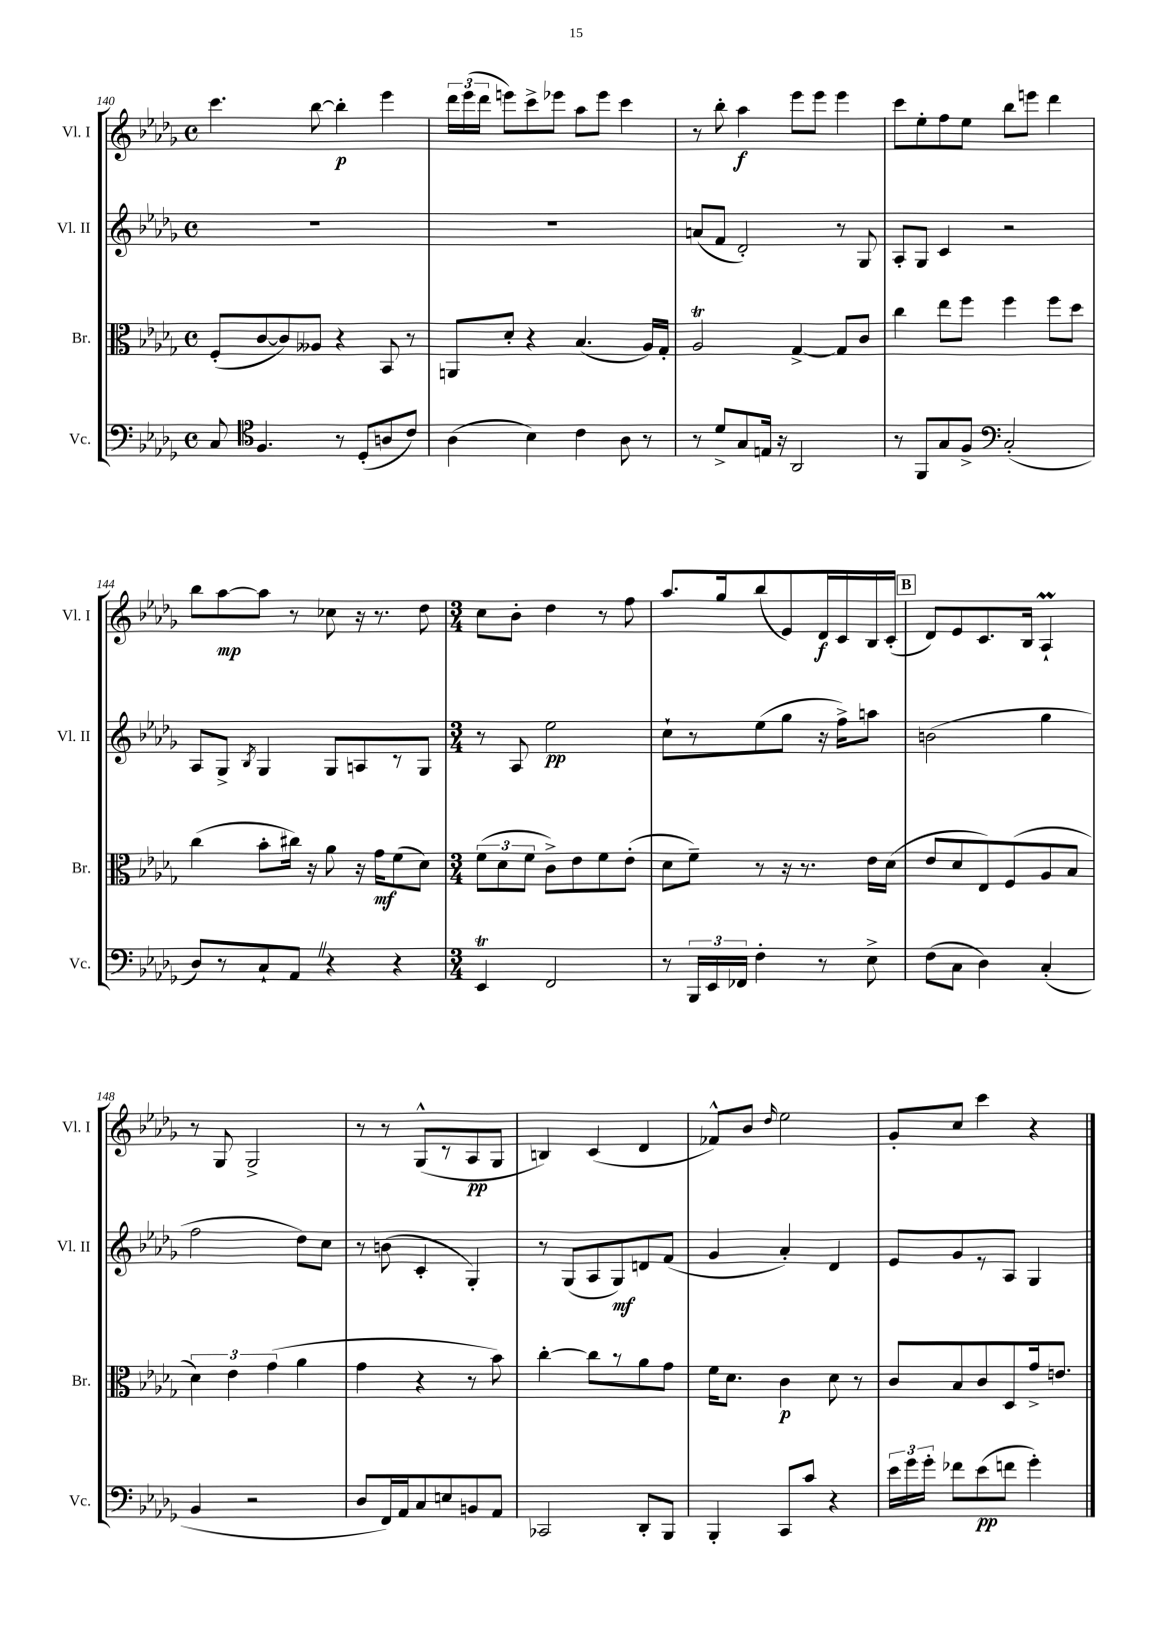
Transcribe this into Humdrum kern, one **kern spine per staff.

**kern	**dynam	**kern	**dynam	**kern	**dynam	**kern	**dynam
*part4	*part4	*part3	*part3	*part2	*part2	*part1	*part1
*staff4	*staff4	*staff3	*staff3	*staff2	*staff2	*staff1	*staff1
*I"Vc.	*	*I"Br.	*	*I"Vl. II	*	*I"Vl. I	*
*I'Vc.	*	*I'Br.	*	*I'Vl. II	*	*I'Vl. I	*
*clefF4	*	*clefC3	*	*clefG2	*	*clefG2	*
*k[b-e-a-d-g-]	*	*k[b-e-a-d-g-]	*	*k[b-e-a-d-g-]	*	*k[b-e-a-d-g-]	*
*M4/4	*	*M4/4	*	*M4/4	*	*M4/4	*
*met(c)	*	*met(c)	*	*met(c)	*	*met(c)	*
=140	=140	=140	=140	=140	=140	=140	=140
8C/	.	(8F'/L	.	1r	.	4.ccc\	.
*clefC4	*	*	*	*	*	*	*
4.F/	.	[8c/	.	.	.	.	.
.	.	8c/])	.	.	.	.	.
.	.	8A--X/J	.	.	.	[8bb-\	.
8r	.	4r	.	.	.	4bb-'\]	p
(8D-'/L	.	.	.	.	.	.	.
8An/	.	8BB-/	.	.	.	4eee-\	.
8c/J)	.	8r	.	.	.	.	.
=141	=141	=141	=141	=141	=141	=141	=141
(4A-\	.	8AAn/L	.	1r	.	24ddd-\LL	.
.	.	.	.	.	.	(24eee-\	.
.	.	.	.	.	.	24ddd-\JJ	.
.	.	8d-'/J	.	.	.	8eeen\L)	.
4B-\)	.	4r	.	.	.	8ccc^\	.
.	.	.	.	.	.	8eee-X\J	.
4c\	.	(4.B-/	.	.	.	8aa-\L	.
.	.	.	.	.	.	8eee-\J	.
8A-\	.	.	.	.	.	4ccc\	.
8r	.	16A-/LL)	.	.	.	.	.
.	.	16G-'/JJ	.	.	.	.	.
=142	=142	=142	=142	=142	=142	=142	=142
8r	.	2A-T/	.	(8an/L	.	8r	.
8d-^/L	.	.	.	8f/J	.	8bb-'\	.
8G-/	.	.	.	2d-'/)	.	4aa-\	f
16En/Jk	.	.	.	.	.	.	.
16r	.	.	.	.	.	.	.
2AA-/	.	[4G-^/	.	.	.	8eee-\L	.
.	.	.	.	.	.	8eee-\J	.
.	.	8G-/L]	.	8r	.	4eee-\	.
.	.	8c/J	.	8G-/	.	.	.
=143	=143	=143	=143	=143	=143	=143	=143
8r	.	4cc\	.	8A-'/L	.	8ccc\L	.
8FF/L	.	.	.	8G-/J	.	8ee-'\	.
8G-/	.	8ee-\L	.	4c/	.	8ff\	.
8F^/J	.	8ff\J	.	.	.	8ee-\J	.
*clefF4	*	*	*	*	*	*	*
(2C'/	.	4ff\	.	2r	.	8bb-\L	.
.	.	.	.	.	.	8eeen\J	.
.	.	8ff\L	.	.	.	4ddd-\	.
.	.	8dd-\J	.	.	.	.	.
!!LO:LB:g=z
=144	=144	=144	=144	=144	=144	=144	=144
8D-/L)	.	(4cc\	.	8A-/L	.	8bb-\L	.
8r	.	.	.	8G-^/J	.	[8aa-\	mp
.	.	.	.	8qB-/	.	.	.
8C`/	.	8b-'\L	.	4G-/	.	8aa-\J]	.
8AA-Z/J	.	16cc#X\Jk)	.	.	.	8r	.
.	.	16r	.	.	.	.	.
4r	.	8a-\	.	8G-/L	.	8cc-X\	.
.	.	16r	.	8An/	.	16r	.
.	.	16g-\KL	mf	.	.	8.r	.
4r	.	(8f\	.	8r	.	.	.
.	.	8d-\J)	.	8G-/J	.	8dd-\	.
=145	=145	=145	=145	=145	=145	=145	=145
*M3/4	*	*M3/4	*	*M3/4	*	*M3/4	*
4EE-T/	.	(12f\L	.	8r	.	8cc\L	.
.	.	12d-\	.	.	.	.	.
.	.	.	.	8A-/	.	8b-'\J	.
.	.	12f\J	.	.	.	.	.
2FF/	.	8c^\L)	.	2ee-\	pp	4dd-\	.
.	.	8e-\	.	.	.	.	.
.	.	8f\	.	.	.	8r	.
.	.	(8e-'\J	.	.	.	8ff\	.
=146	=146	=146	=146	=146	=146	=146	=146
8r	.	8d-\L	.	8cc`\L	.	8.aa-/L	.
24BBB-/LL	.	8f~\J)	.	8r	.	.	.
24EE-/	.	.	.	.	.	.	.
.	.	.	.	.	.	16gg-/k	.
24FF-X/JJ	.	.	.	.	.	.	.
4F'\	.	8r	.	(8ee-\	.	(8bb-/	.
.	.	16r	.	8gg-\J	.	8e-/)	.
.	.	8.r	.	.	.	.	.
8r	.	.	.	16r	.	16d-/L	f
.	.	.	.	16ff^\KL)	.	16c/	.
8E-^\	.	16e-\LL	.	8aan\J	.	16B-/	.
.	.	(16d-\JJ	.	.	.	(16c'/JJ	.
!!LO:REH:place=s1:t=B
=147	=147	=147	=147	=147	=147	=147	=147
(8F\L	.	8e-/L	.	(2bn\	.	8d-/L)	.
8C\J	.	8d-/	.	.	.	8e-/	.
4D-\)	.	8E-/)	.	.	.	8.c/	.
.	.	(8F/	.	.	.	.	.
.	.	.	.	.	.	16B-/Jk	.
(4C'/	.	8A-/	.	4gg-\	.	4A-M`/	.
.	.	8B-/J	.	.	.	.	.
!!LO:LB:g=z
=148	=148	=148	=148	=148	=148	=148	=148
4BB-/	.	6d-\)	.	2ff\	.	8r	.
.	.	.	.	.	.	8G-/	.
.	.	6e-\	.	.	.	.	.
2r	.	.	.	.	.	2G-^/	.
.	.	(6g-\	.	.	.	.	.
.	.	4a-\	.	8dd-\L)	.	.	.
.	.	.	.	8cc\J	.	.	.
=149	=149	=149	=149	=149	=149	=149	=149
8D-/L	.	4g-\	.	8r	.	8r	.
16FF/L)	.	.	.	(8bn\	.	8r	.
16AA-/J	.	.	.	.	.	.	.
8C/	.	4r	.	4c'/	.	(8G-^^/L	.
8En/	.	.	.	.	.	8r	.
8BBn/	.	8r	.	4G-'/)	.	8A-/	pp
8AA-/J	.	8b-\)	.	.	.	8G-/J	.
=150	=150	=150	=150	=150	=150	=150	=150
2CC-X/	.	[4cc'\	.	8r	.	4Bn/)	.
.	.	.	.	(8G-/L	.	.	.
.	.	8cc\L]	.	8A-/	.	(4c/	.
.	.	8r	.	8G-/)	mf	.	.
8DD-'/L	.	8a-\	.	8dn/	.	4d-/	.
8BBB-/J	.	8g-\J	.	(8f/J	.	.	.
=151	=151	=151	=151	=151	=151	=151	=151
4BBB-'/	.	16f\KL	.	4g-/	.	8f-X^^/L)	.
.	.	8.d-\J	.	.	.	.	.
.	.	.	.	.	.	8b-/J	.
.	.	.	.	.	.	16qqdd-/	.
8CC/L	.	4c\	p	4a-'/)	.	2ee-\	.
8c/J	.	.	.	.	.	.	.
4r	.	8d-\	.	4d-/	.	.	.
.	.	8r	.	.	.	.	.
=152	=152	=152	=152	=152	=152	=152	=152
24e-\LL	.	8c/L	.	8e-/L	.	8g-'/L	.
24g-\	.	.	.	.	.	.	.
24g-'\JJ	.	.	.	.	.	.	.
8f-X\L	.	8B-/	.	8g-/	.	8cc/J	.
(8e-\	pp	8c/	.	8r	.	4ccc\	.
8fn\J	.	8D-/	.	8A-/J	.	.	.
4g-'\)	.	16g-^/k	.	4G-/	.	4r	.
.	.	8.en/J	.	.	.	.	.
==	==	==	==	==	==	==	==
*-	*-	*-	*-	*-	*-	*-	*-
